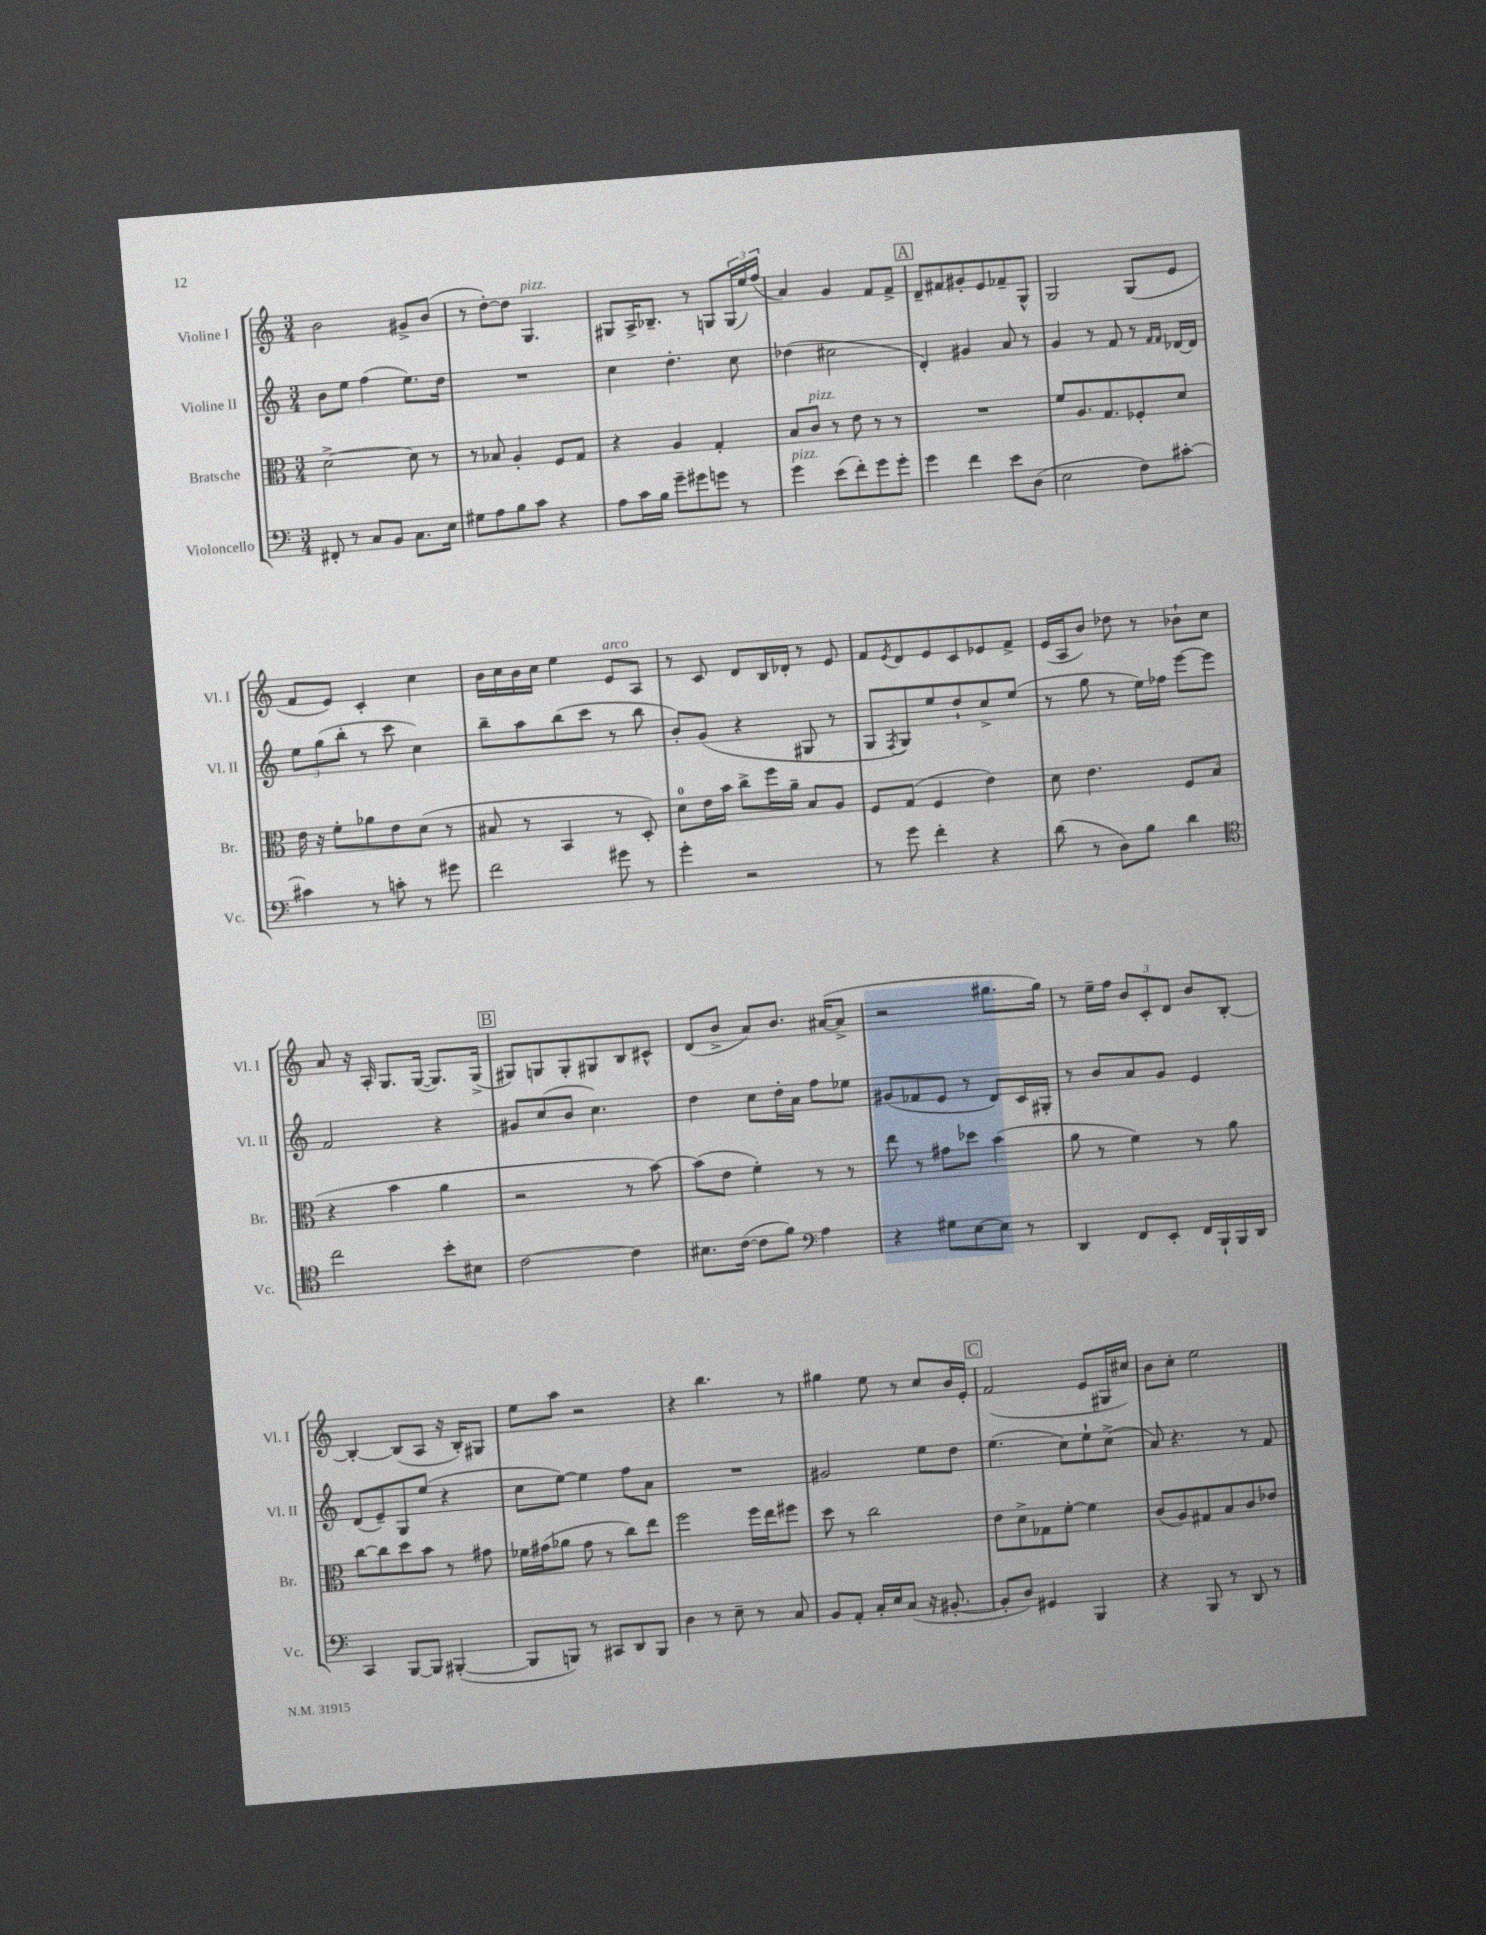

**kern	**kern	**kern	**kern
*staff4	*staff3	*staff2	*staff1
*clefF4	*clefC3	*clefG2	*clefG2
*k[]	*k[]	*k[]	*k[]
*M3/4	*M3/4	*M3/4	*M3/4
8FF#'	[2d^	8b	2b
8r	.	8ee	.
8C	.	(4ff	.
8BB	.	.	.
8.C	8d]	8.ee)	8g#^
.	8r	.	(8b
16E	.	16dd	.
=	=	=	=
8G#	8r	2.r	8r
8A	8B-	.	[8dd')
8B	4A'	.	8dd]
8c	.	.	4.G
4r	8F	.	.
.	8G	.	.
=	=	=	=
8A	4r	4cc	8G#
16c	.	.	16A^
16B	.	.	8.B-~
8g~	4A	4.dd'	.
8g#	.	.	8r
8g	4G'	.	8G
8r	.	8cc	(24G
.	.	.	24ee)
.	.	.	(24ff
=	=	=	=
4g	8B	(4dd-	4a)
.	8c	.	.
(8e	8r	2cc#	4g
8f')	8e	.	.
8g	8r	.	8f
8g'	8r	.	8f^
=	=	=	=
4g	2.r	4d')	8d~
.	.	.	8f#
4f	.	4g#	8g#'
.	.	.	8e
8e	.	8a	8f-~
(8D	.	8r	8G^^
=	=	=	=
2E	8f	4g	2G
.	8.A	.	.
.	.	8r	.
.	8.G	.	.
.	.	8f	.
8F)	8F-'	8r	(8G
.	.	16qqf	.
.	.	16qqf	.
[8c#'	8d	[16d-	8e
.	.	16d-]	.
=	=	=	=
4c#]	16e	12ee	8f
.	16r	.	.
.	.	(12gg	.
.	8f'	.	8e)
.	.	12bb'	.
8r	8a-	8r	4c'
8c'	8e	8ccc	.
8r	(8d	4cc)	4cc
8g#	8r	.	.
=	=	=	=
2f	8B#	8bb~	16b
.	.	.	16cc
.	8r	8aa	16b
.	.	.	16cc
.	4BB	(8bb	4ee
.	.	8ccc	.
8g#	8r	8r	8e
8r	8D')	8bb	8A
=	=	=	=
4g'	8d	8b')	8r
.	16e	(8g	8c
.	16b	.	.
2r	8cc^	4r	8d
.	16ff	.	16B
.	16a~	.	16d-'
.	8B	8G#	8r
.	8A	8r	8e
=	=	=	=
8r	8F	8G	8f
.	.	8qF	8qe
8g	(8G	8G)	8d
4f'	4F	8ee	8e
.	.	8dd`	8c
4r	4e)	8cc^	8e-
.	.	(8ee	8f^
=	=	=	=
(8d	8d	8r	(16e
.	.	.	16A
8r	4.e	8gg	8b)
8D)	.	8r	8dd-
8B	.	16ee)	8r
.	.	16ff-	.
4d	8F	[8eee	8b-`
.	(8B	8eee]	8cc
=	=	=	=
*clefC4	*	*	*
2cc	4r	2f	8a
.	.	.	16r
.	.	.	16A'
.	4b	.	8.G
.	.	.	([16G
8b'	4a	4r	8.G])
8B#	.	.	.
.	.	.	(16G^
=	=	=	=
[2c	2r	8g#	8G#)
.	.	(8cc	8G
.	.	8b	8G'
.	.	4.cc)	8G#
4c]	8r	.	8B
.	[8b)	.	8c#^^
=	=	=	=
8.B#	(8b]	4dd	(8d
.	8e	.	8b^
([16c	.	.	.
8c]	4f')	8cc	8a)
8f)	.	16dd'	8.b
.	.	16a	.
*clefF4	*	*	*
4A	8r	8ff	.
.	.	.	([16a#
.	8r	8ee-	8a#^]
=	=	=	=
4r	8ee	(8g#	2r
.	8r	8f-	.
8G#	8g#	8e	.
[8E	8dd-	8r	.
8E]	(4b	8d)	8.gg#
8r	.	16c	.
.	.	16G#'	16gg#)
=	=	=	=
4DD	8a	8r	8r
.	8r	8b	16ee~
.	.	.	16ff
8FF	4f)	8a	12b
.	.	.	12c'
8EE'	.	8g	.
.	.	.	12d
16FF	8r	4e	8b
16BBB`	.	.	.
16BBB	8a	.	[8B'
16DD	.	.	.
=	=	=	=
4CC	[8cc	(8d	4B'_
.	8cc]	8e~)	.
[8BBB	8dd	8G	(8B]
8BBB]	8b	(8ee	8A
([4BBB#'	8r	4r	16r
.	.	.	16B')
.	8g#	.	8G#
=	=	=	=
8BBB#]	16f-	8cc	8ee
.	(16g#	.	.
8BBB)	8a-	[8ee)	8aa
8r	8g#	4ee]	2r
8CC#	8r	.	.
8DD	8cc)	8ff	.
8BBB	8ee	8a	.
=	=	=	=
4D	2ff	2.r	4r
8r	.	.	4.bb
8E~	.	.	.
8r	16ff	.	.
.	16ee	.	.
8C	8ff#	.	8r
=	=	=	=
8BB	8dd	2g#	4gg#
8AA'	8r	.	.
16C'	2cc	.	8ee
16E	.	.	.
(8C	.	.	8r
16r	.	8ee	8cc
[8.BB#'	.	.	.
.	.	8dd	16b
.	.	.	16e'
=	=	=	=
8BB#']	8e	(4.ee	(2f
8D)	8d^	.	.
4GG#	8G-	.	.
.	[8f'	8cc)	.
4BBB	4f]	8ee`	8e
.	.	(8cc^	16G#
.	.	.	16cc#)
=	=	=	=
4r	(8c	8a)	8b
.	8A)	4.r	8cc'
8BBB	8G#	.	2ee
8r	8B	.	.
8DD	8c	8r	.
8r	8e-	8f	.
==	==	==	==
*-	*-	*-	*-
